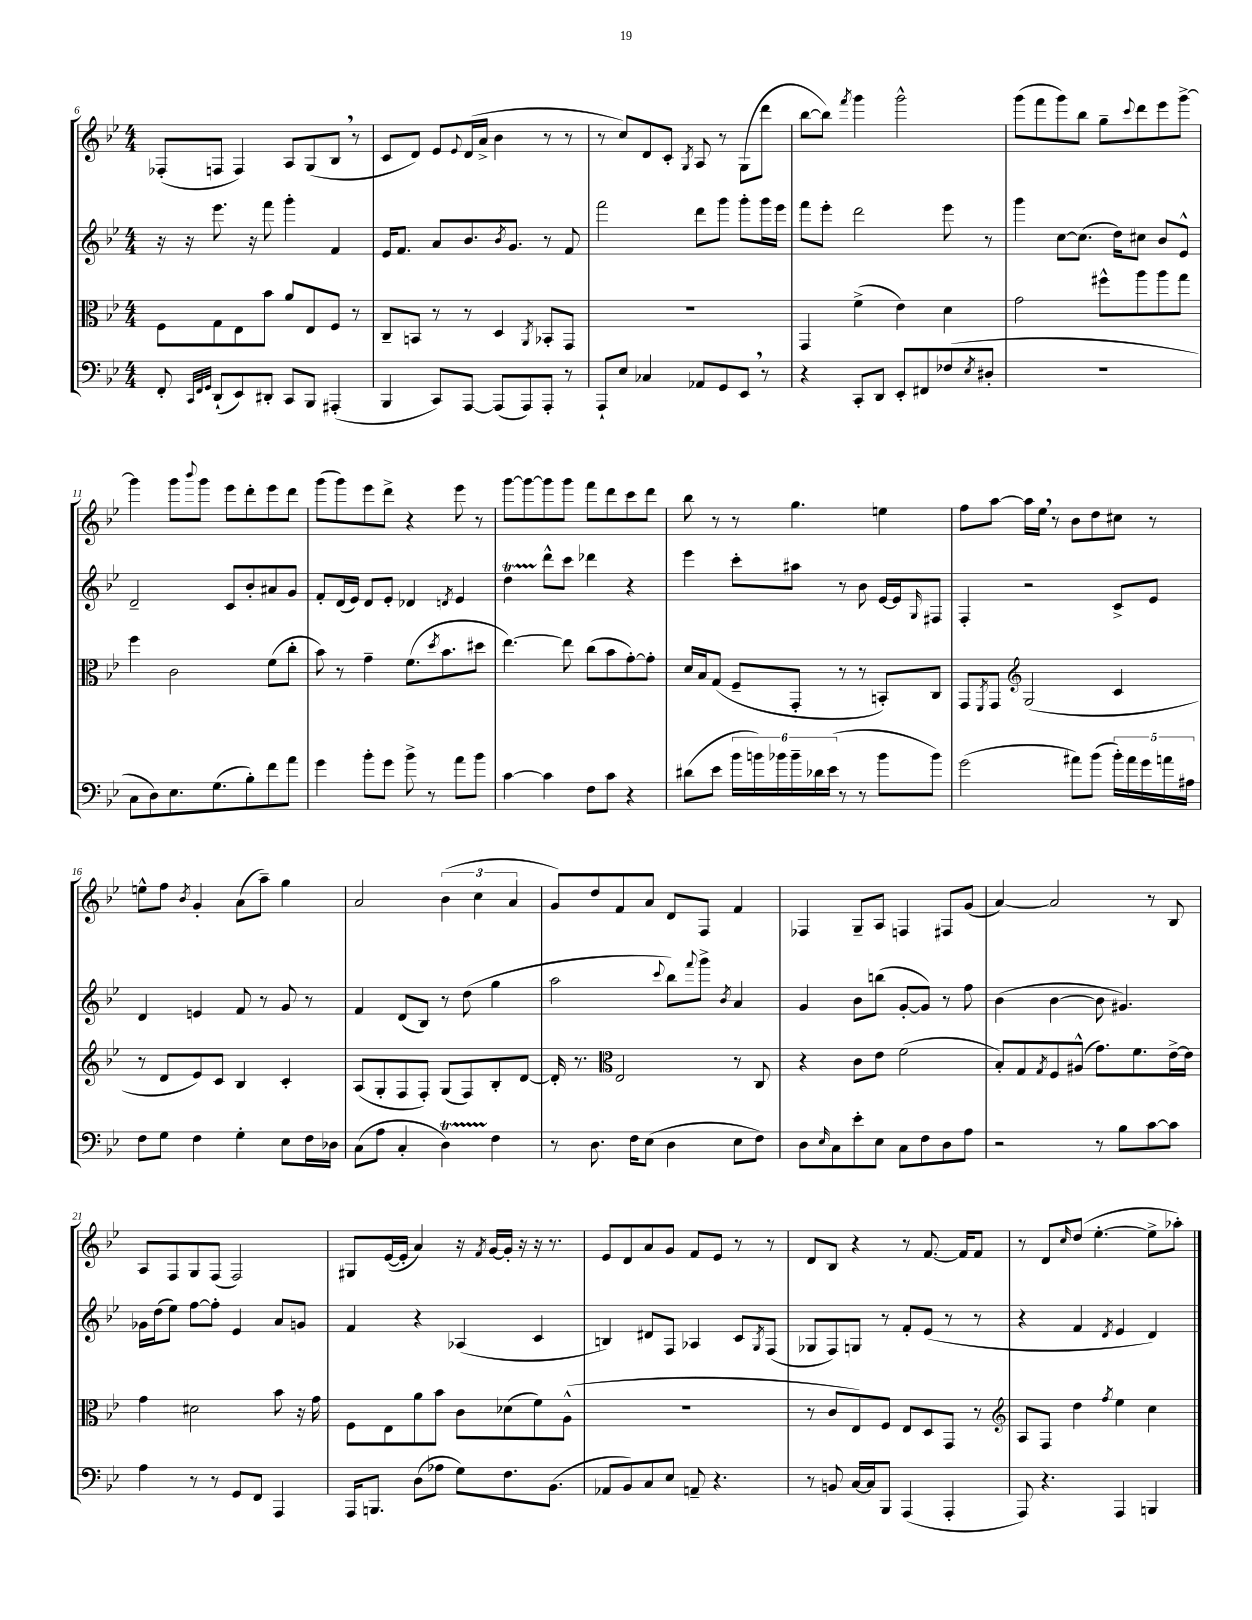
<<
\new StaffGroup <<
\new Staff = "s0" {
    \clef treble \key bes \major \numericTimeSignature \time 4/4
    fes8-.( f8 f4) a8 g8( bes8 \breathe r8 |
    c'8 d'8) ees'8 \appoggiatura { ees'8 } d'16( a'16-> bes'4 r8 r8 |
    r8 c''8) d'8 c'8-. \acciaccatura { g8 } a8 r8 g8( d'''8 |
    bes''8~ bes''8) \acciaccatura { f'''8 } g'''4 g'''2-^ |
    g'''8( f'''8 g'''8) bes''8 g''8-- \appoggiatura { c'''8 } d'''8 ees'''8 g'''8~-> |
    g'''4 g'''8 \appoggiatura { bes'''8 } g'''8 ees'''8 d'''8-. ees'''8 d'''8 |
    g'''8( g'''8) ees'''8 d'''8-> r4 ees'''8 r8 |
    g'''8~ g'''8~ g'''8 g'''8 f'''8 d'''8 c'''8 d'''8 |
    bes''8 r8 r8 g''4. e''4 |
    f''8 a''8~ a''16 ees''16 \breathe r8 bes'8 d''8 cis''8 r8 |
    e''8-^ f''8 \acciaccatura { bes'8 } g'4-. a'8( a''8--) g''4 |
    a'2 \tuplet 3/2 { bes'4( c''4 a'4 } |
    g'8) d''8 f'8 a'8 d'8 f8 f'4 |
    fes4 g8-- a8 f4 fis8 g'8( |
    a'4~) a'2 r8 bes8 |
    a8 f8 g8 f8( f2) |
    gis8 ees'16~( ees'16-. a'4) r16 \acciaccatura { f'8 } g'16~ g'16-. r16 r16 r8. |
    ees'8 d'8 a'8 g'8 f'8 ees'8 r8 r8 |
    d'8 bes8 r4 r8 f'8.~ f'16 f'8 |
    r8 d'8 \grace { c''16 } d''8( ees''4.~-. ees''8-> aes''8-.) \bar "|." |
}
\new Staff = "s1" {
    \clef treble \key bes \major \numericTimeSignature \time 4/4
    r16 r16 ees'''8. r16 f'''8 g'''4-. f'4 |
    ees'16 f'8. a'8 bes'8. \acciaccatura { bes'8 } g'8. r8 f'8 |
    f'''2 d'''8 g'''8 g'''8-. g'''16 ees'''16 |
    f'''8 ees'''8-. d'''2 ees'''8 r8 |
    g'''4 c''8~ c''8.( d''16) cis''8 bes'8 ees'8-^ |
    d'2-- c'8 bes'8-. ais'8 g'8 |
    f'8-. d'16( ees'16) d'8 ees'8-. des'4 \acciaccatura { d'8 } ees'4 |
    d''4\startTrillSpan d'''8-^\stopTrillSpan c'''8 des'''4 r4 |
    ees'''4 c'''8-. ais''8 r8 bes'8 ees'16~ ees'16 \grace { g16 } fis8 |
    f4-. r2 c'8-> ees'8 |
    d'4 e'4 f'8 r8 g'8 r8 |
    f'4 d'8( bes8) r8 d''8( g''4 |
    a''2 \appoggiatura { c'''8 } bes''8) \appoggiatura { f'''8 } g'''8-> \acciaccatura { bes'8 } a'4 |
    g'4 bes'8 b''8( g'8~-. g'8) r8 f''8 |
    bes'4( bes'4~ bes'8 gis'4.) |
    ges'16 d''16( ees''8) f''8~ f''8-. ees'4 a'8 g'8 |
    f'4 r4 aes4( c'4 |
    b4) dis'8 f8 aes4 c'8 \acciaccatura { g8 } f8( |
    ges8 f8) g8 r8 f'8-. ees'8( r8 r8 |
    r4 f'4 \acciaccatura { d'8 } ees'4 d'4) \bar "|." |
}
\new Staff = "s2" {
    \clef alto \key bes \major \numericTimeSignature \time 4/4
    f8 g8 ees8 bes'8 a'8 ees8 f8 r8 |
    c8-- b,8 r8 r8 d4 \acciaccatura { a,8 } bes,8-. g,8 |
    R1 |
    g,4 f'4->( ees'4) d'4 |
    g'2 fis''8-^ a''8 a''8 g''8 |
    f''4 c'2 f'8( c''8-. |
    bes'8) r8 g'4-- f'8.( \acciaccatura { d''8 } bes'8. dis''8 |
    ees''4.~) ees''8 c''8( bes'8 g'8~-.) g'8-. |
    d'16 bes16 g8( f8-- g,8-. r8 r8 b,8-.) c8 |
    g,8 \acciaccatura { f,8 } g,8 \clef treble g2( c'4 |
    r8 d'8 ees'8) c'8 bes4 c'4-. |
    a8( g8-. f8 f8-.) g8( f8) bes8-. d'8~ |
    d'16-. r8. \clef alto ees2 r8 c8 |
    r4 c'8 ees'8 f'2( |
    bes8-.) g8 \acciaccatura { g8 } f8 ais8-^( g'8.) f'8. ees'16~-> ees'16 |
    g'4 dis'2 bes'8 r16 g'16 |
    f8 ees8 a'8 bes'8 c'8 des'8( f'8) a8-^( |
    R1 |
    r8 c'8 ees8) f8 ees8 d8 g,8 r8 |
    \clef treble a8 f8 d''4 \acciaccatura { f''8 } ees''4 c''4 \bar "|." |
}
\new Staff = "s3" {
    \clef bass \key bes \major \numericTimeSignature \time 4/4
    f,8-. \grace { c,32 f,32 g,32 } d,8-!( ees,8) dis,8-. c,8 bes,,8 ais,,4-.( |
    bes,,4 c,8) a,,8~ a,,8( a,,8) a,,8-. r8 |
    a,,8-! ees8 ces4 aes,8 g,8 ees,8 \breathe r8 |
    r4 c,8-. d,8 ees,8-. fis,8 fes8( \acciaccatura { ees8 } dis8-. |
    R1 |
    c8 d8) ees8. g8.( bes8-.) f'8 a'8 |
    g'4 bes'8-. g'8 bes'8-> r8 a'8 bes'8 |
    c'4~ c'4 f8 c'8 r4 |
    dis'8( ees'8 \tuplet 6/4 { bes'16 b'16) bes'16 bes'16-- des'16 ees'16( } r8 r8 bes'8 bes'8) |
    g'2( ais'8) bes'8( \tuplet 5/4 { bes'16-.) ais'16 g'16 a'16 ais16 } |
    f8 g8 f4 g4-. ees8 f16 des16 |
    c8( a8 c4-. d4\startTrillSpan) f4\stopTrillSpan |
    r8 d8. f16 ees8( d4 ees8 f8) |
    d8 \grace { ees16 } c8 ees'8-. ees8 c8 f8 d8 a8 |
    r2 r8 bes8 c'8~ c'8 |
    a4 r8 r8 g,8 f,8 a,,4 |
    a,,16 b,,8. d8( aes8 g8) f8. bes,8.( |
    aes,8 bes,8) c8 ees8 a,8-- r4. |
    r8 b,8 c16~ c16 bes,,8 a,,4( a,,4-. |
    a,,8) r4. a,,4 b,,4 \bar "|." |
}
>>
>>
\layout { \context { \Score currentBarNumber = #6 } }
